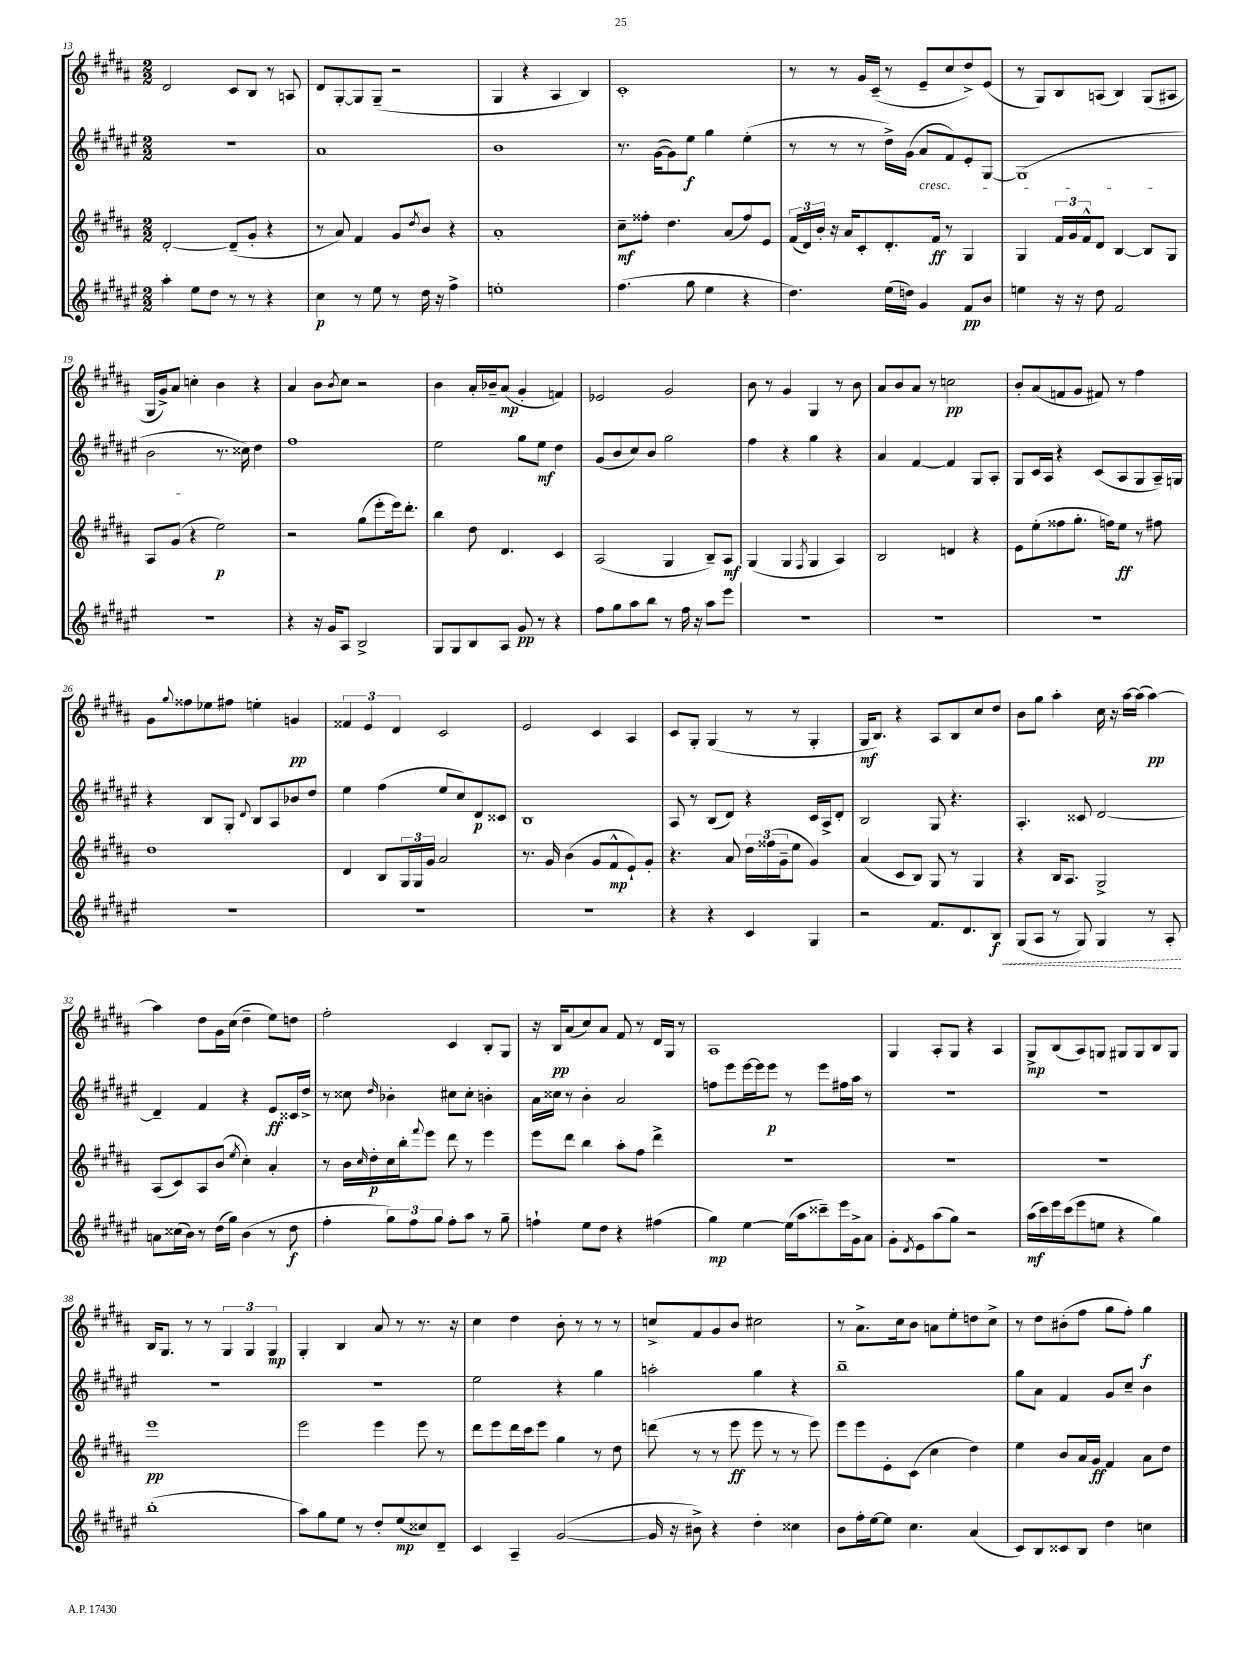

**kern	**kern	**kern	**kern
*staff4	*staff3	*staff2	*staff1
*clefG2	*clefG2	*clefG2	*clefG2
*k[f#c#g#d#a#e#]	*k[f#c#g#d#a#]	*k[f#c#g#d#a#e#]	*k[f#c#g#d#a#]
*M2/2	*M2/2	*M2/2	*M2/2
4aa#'	[2d#'	1r	2d#
8ee#	.	.	.
8dd#	.	.	.
8r	(8d#~]	.	8c#
8r	8g#'	.	8B
4r	4r	.	8r
.	.	.	8A
=	=	=	=
4cc#	8r	1a#	8d#
.	8a#)	.	[8G#'
8r	4f#	.	8G#]
8ee#	.	.	(8G#~
8r	8g#	.	2r
.	8qdd#	.	.
16dd#	8b	.	.
16r	.	.	.
4ff#^	4r	.	.
=	=	=	=
1ee'	1a#'	1b	4G#
.	.	.	4r
.	.	.	4A#
.	.	.	4B)
=	=	=	=
(4.ff#	8cc#~	8.r	1c#'
.	8ff##'	.	.
.	.	([16g#	.
.	4.dd#	8g#])	.
8gg#	.	8ee#	.
4ee#	.	4gg#	.
.	(8a#	.	.
4r	8ff##)	(4ee#'	.
.	8e	.	.
=	=	=	=
4.dd#)	(24f#	8r	8r
.	24d#)	.	.
.	24b'	.	.
.	16r	8r	8r
.	16a#	.	.
.	8c#'	8r	16g#
.	.	.	(16c#~
(16ee#	8.d#'	16dd#^)	8r
16dd)	.	(16g#	.
4g#	.	8a#	8e~
.	16f#	.	.
.	8r	8f#)	8cc#
8f#	4G#	8e#'	8dd#^)
8b	.	[8G#	(8e
=	=	=	=
4ee	4G#	(1G#]	8r
.	.	.	8G#)
16r	24f#	.	8B
.	24g#	.	.
16r	.	.	.
.	24f#^^	.	.
8dd#	8d#	.	(8A
2f#	[4B	.	4B)
.	8B]	.	(8G#
.	8G#	.	8A#
=	=	=	=
1r	8A#	2b	16G#
.	.	.	16g#^)
.	(8g#	.	8a#
.	4r	.	4cc'
.	2ee)	8.r	4b
.	.	16cc##)	.
.	.	4dd#	4r
=	=	=	=
4r	2r	1ff#	4a#
16r	.	.	8b
16g#	.	.	.
.	.	.	8qb
8A#	.	.	8cc#
2B^	(8gg#	.	2r
.	8eee'	.	.
.	16eee)	.	.
.	8.ddd#'	.	.
=	=	=	=
8G#	4bb	2ee#	4b
8G#	.	.	.
8B	8dd#	.	16a#'
.	.	.	16b-~
8A#	4.d#	.	(8a#
8g#	.	8gg#	4g#'
8r	.	8ee#	.
4r	4c#	4dd#	4f)
=	=	=	=
8ff#	(2A#	(8g#	2e-
8gg#	.	8b	.
8aa#	.	8cc#)	.
8bb	.	8b	.
8r	4G#	2gg#	2g#
16ff#	.	.	.
16r	.	.	.
8aa#	8B~)	.	.
8eee#	8A#	.	.
=	=	=	=
1r	(4G#	4ff#	8b
.	.	.	8r
.	4G#	4r	4g#
.	8qF#	.	.
.	4G#	4gg#	4G#
.	4A#)	4r	8r
.	.	.	8b
=	=	=	=
1r	2B	4a#	8a#
.	.	.	8b
.	.	[4f#	8a#
.	.	.	8r
.	4d	4f#]	2cc
.	4r	8G#	.
.	.	8A#'	.
=	=	=	=
1r	8e	8G#	8b'
.	(8ee'	16c#	(8a#
.	.	16A#	.
.	8ff##	4r	8f
.	8.gg#'	.	8g#
.	.	(8c#	8f#)
.	16ff)	.	.
.	8ee	8A#	8r
.	8r	8G#	4ff#
.	8ff#	16A#~)	.
.	.	16G	.
=	=	=	=
1r	1dd#	4r	8g#
.	.	.	8qqgg#
.	.	.	8ff##
.	.	8B	8ee-
.	.	8G#'	8ff#
.	.	8qqd#	.
.	.	8B	4ee'
.	.	8A#	.
.	.	8b-	4g
.	.	8dd#	.
=	=	=	=
1r	4d#	4ee#	6f##
.	.	.	6e
.	8B	(4ff#	.
.	.	.	6d#
.	24G#	.	.
.	24G#	.	.
.	24g#	.	.
.	2a#	8ee#	2c#
.	.	8cc#)	.
.	.	8d#	.
.	.	8c##	.
=	=	=	=
1r	8.r	1B	2e
.	16g#	.	.
.	(4b	.	.
.	8g#	.	4c#
.	8f#^^	.	.
.	8e`)	.	4A#
.	8g#'	.	.
=	=	=	=
4r	4.r	8A#	8c#
.	.	8r	8G#'
4r	.	(8B	(4G#
.	8a#	8d#)	.
4c#	24dd#	4r	8r
.	(24ff##	.	.
.	24g#~	.	.
.	8ee	.	8r
4G#	4g#)	16c#	4G#'
.	.	16A#^	.
.	.	8d#'	.
=	=	=	=
2r	(4a#	2B	16G#
.	.	.	8.B)
.	8c#	.	4r
.	8B)	.	.
8.f#	8G#	8G#	8A#
.	8r	4.r	8B
8.d#	.	.	.
.	4G#	.	8cc#
8B	.	.	8dd#
=	=	=	=
(8G#	4r	4.A#'	8b
8A#	.	.	8gg#
8r	16B	.	4aa#'
.	8.A#	.	.
8G#)	.	8c##	.
4G#	2G#^	[2d#	16cc#
.	.	.	16r
.	.	.	[16aa#
.	.	.	(16aa#]
8r	.	.	[4aa#)
8A#'	.	.	.
=	=	=	=
8a	(8A#	4d#~]	4aa#]
(16cc##	8c#)	.	.
16b)	.	.	.
8r	8A#	4f#	8dd#
(16dd#	(8b	.	16g#
16gg#)	.	.	(16cc#
.	8qee	.	.
(4b	4cc#')	4r	4dd#~
8r	4a#'	8e#	8ee)
8dd#	.	16c##	8dd
.	.	16dd#^	.
=	=	=	=
4ff#'	8r	8r	2ff#'
.	16b	8cc##	.
.	16qqcc#	.	.
.	16dd#'	.	.
.	.	16qqdd#	.
12gg#)	16cc#	4b-'	.
.	16bb'	.	.
12ff#	.	.	.
.	8qqfff#	.	.
.	8eee	.	.
12gg#	.	.	.
8ff#'	8ddd#	8cc#	4c#
8aa#	8r	8cc#'	.
8r	4eee	4b'	8B'
8gg#~	.	.	8G#
=	=	=	=
4ff`	8eee	16a#	16r
.	.	16cc##	16B
.	8ddd#	8r	(8a#
8ee#	4bb	4b'	8cc#)
8dd#	.	.	8a#
4r	8aa#'	2a#	8f#
.	8ff#	.	8r
(4ff#	4ddd#^	.	16d#
.	.	.	16G#
.	.	.	8r
=	=	=	=
4gg#)	1r	8ff	1A#
.	.	8eee#	.
[4ee#	.	[16eee#	.
.	.	16eee#]	.
.	.	8eee#	.
(16ee#]	.	8r	.
16aa#	.	.	.
8ccc##~)	.	8eee#	.
16eee#	.	16ff#	.
16g#^	.	16aa#	.
8a#	.	8r	.
=	=	=	=
8g#'	1r	1r	4G#
8qd#	.	.	.
8e#	.	.	.
(8aa#	.	.	8A#'
8gg#)	.	.	8G#
2r	.	.	4r
.	.	.	4A#
=	=	=	=
(16aa#	1r	1r	8G#^
16ccc#)	.	.	.
16eee#	.	.	(8B
(16ccc#	.	.	.
8eee#	.	.	8A#)
8ee	.	.	8G
4r	.	.	8G#
.	.	.	8G#
4gg#)	.	.	8B
.	.	.	8G#
=	=	=	=
(1bb'	1eee	1r	16B
.	.	.	8.G#
.	.	.	8r
.	.	.	8r
.	.	.	6G#
.	.	.	6G#
.	.	.	6G#
=	=	=	=
8aa#)	2eee	1r	4G#'
8gg#	.	.	.
8ee#	.	.	4B
8r	.	.	.
8dd#'	4eee	.	8a#
(8ee#	.	.	8r
8cc##)	8eee	.	8.r
8d#~	8r	.	.
.	.	.	16r
=	=	=	=
4c#	8ddd#	2ee#	4cc#
.	8eee	.	.
4A#~	16ddd#	.	4dd#
.	16ccc#	.	.
.	8eee	.	.
([2g#	4gg#	4r	8b'
.	.	.	8r
.	8r	4gg#	8r
.	8dd#	.	8r
=	=	=	=
16g#]	(8ddd	2aa'	8cc^
16r	.	.	.
8b#^)	8r	.	8f#
4r	8r	.	8g#
.	8eee	.	8b
4dd#'	8eee	4gg#	2cc#
.	8r	.	.
4cc##	8r	4r	.
.	8eee)	.	.
=	=	=	=
8b	8eee	1bb~	8r
16ff#'	8eee	.	8.a#^
[16ee#	.	.	.
8ee#]	8e'	.	.
.	.	.	16cc#
4.cc#	(8c#	.	8b
.	4cc#	.	8a
.	.	.	8ee'
(4a#	4dd#)	.	8dd
.	.	.	8cc#^
=	=	=	=
8c#)	4ee	8gg#	8r
8B	.	8a#	8dd#
8c##	8b	4f#	(8b#'
8B	16a#	.	8ff#
.	16g#	.	.
4dd#	4f#	8g#	8gg#
.	.	8cc#~	8ff#')
4cc	8a#	4b	4gg#
.	8dd#	.	.
==	==	==	==
*-	*-	*-	*-
